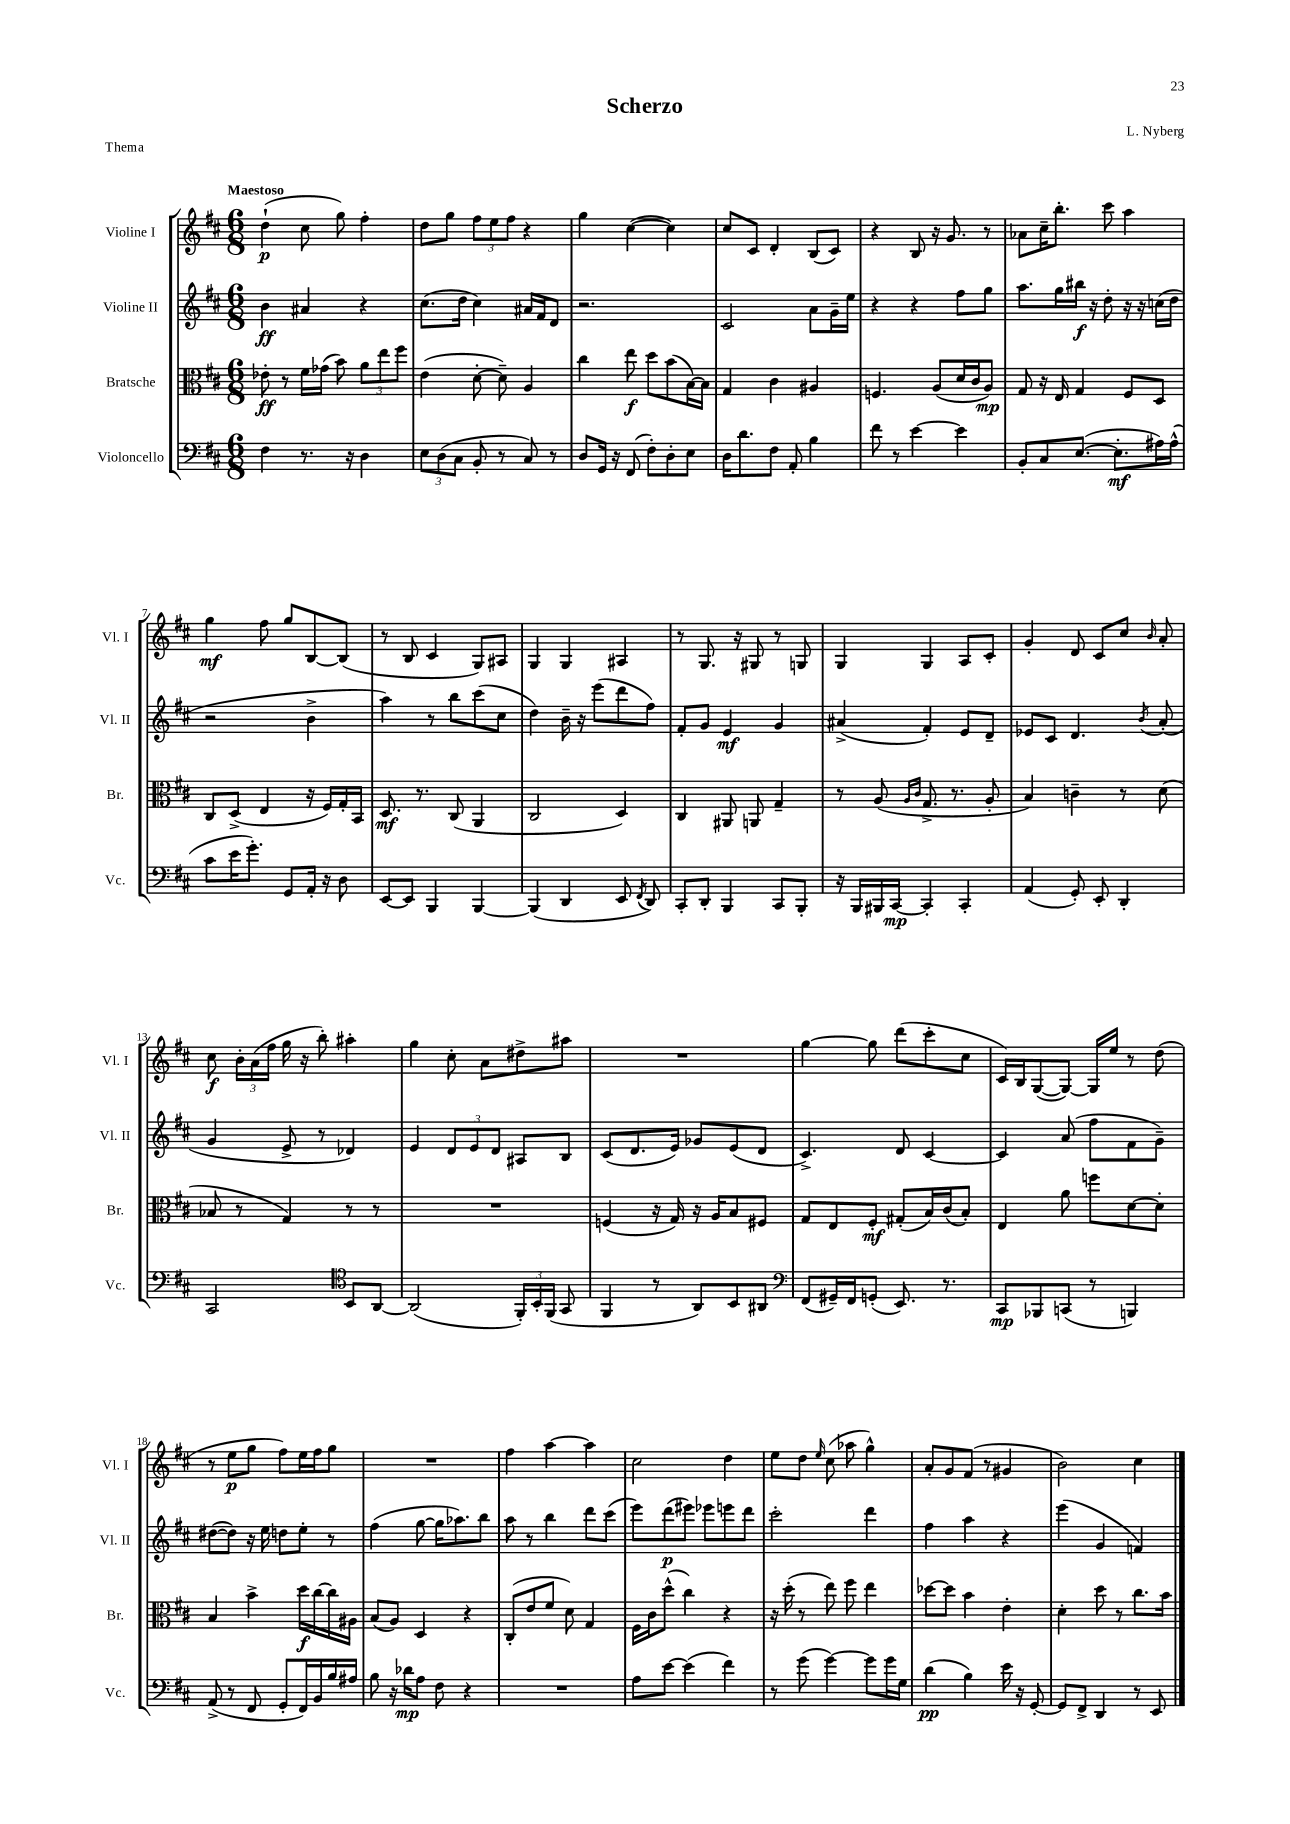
\header { title = "Scherzo" composer = "L. Nyberg" piece = "Thema" }
<<
\new StaffGroup <<
\new Staff = "s0" \with { instrumentName = "Violine I" shortInstrumentName = "Vl. I" } {
    \clef treble \key d \major \numericTimeSignature \time 6/8 \tempo "Maestoso"
    \autoBeamOff d''4-!\p( cis''8 g''8) fis''4-. |
    d''8[ g''8] \tuplet 3/2 { fis''8[ e''8 fis''8] } r4 |
    g''4 cis''4~( cis''4) |
    cis''8[ cis'8] d'4-. b8[( cis'8]) |
    r4 b8 r16 g'8. r8 |
    aes'8[ cis''16-- b''8.]-. cis'''8 a''4 |
    g''4\mf fis''8 g''8[ b8~ b8]( |
    r8 b8 cis'4 g8[) ais8] |
    g4 g4 ais4 |
    r8 g8. r16 gis8 r8 g8 |
    g4 g4 a8[ cis'8]-. |
    g'4-. d'8 cis'8[ cis''8] \grace { b'16 } a'8-. |
    cis''8\f \tuplet 3/2 { b'16[-. a'16( fis''16] } g''16 r16 b''8-.) ais''4-. |
    g''4 cis''8-. a'8[ dis''8-> ais''8] |
    R2. |
    g''4~ g''8 d'''8[( cis'''8-. cis''8] |
    cis'16[) b16 g8~( g8]~) g16[ e''16] r8 d''8( |
    r8 e''8[\p g''8] fis''8[) e''16 fis''16 g''8] |
    R2. |
    fis''4 a''4~ a''4 |
    cis''2 d''4 |
    e''8[ d''8] \grace { e''16 } cis''8( aes''8 g''4-^) |
    a'8[-. g'8 fis'8]( r8 gis'4 |
    b'2) cis''4 \bar "|." |
}
\new Staff = "s1" \with { instrumentName = "Violine II" shortInstrumentName = "Vl. II" } {
    \clef treble \key d \major \numericTimeSignature \time 6/8
    \autoBeamOff b'4\ff ais'4 r4 |
    cis''8.[( d''16] cis''4) ais'16[ fis'16 d'8] |
    r2. |
    cis'2 a'8[ g'16-- e''16] |
    r4 r4 fis''8[ g''8] |
    a''8.[ g''16 bis''16]\f r16 d''8-. r16 r16 c''16[( d''16] |
    r2 b'4-> |
    a''4) r8 b''8[ cis'''8( cis''8] |
    d''4) b'16-- r16 e'''8[( d'''8 fis''8]) |
    fis'8[-. g'8] e'4\mf g'4 |
    ais'4->( fis'4-.) e'8[ d'8]-- |
    ees'8[ cis'8] d'4. \acciaccatura { b'8 } a'8-.( |
    g'4 e'8-> r8 des'4) |
    e'4 \tuplet 3/2 { d'8[ e'8 d'8] } ais8[ b8] |
    cis'8[( d'8. e'16]) ges'8[ e'8( d'8] |
    cis'4.->) d'8 cis'4~ |
    cis'4 a'8( fis''8[ fis'8 g'8]--) |
    dis''8[~( dis''8]) r16 e''16 d''8[ e''8]-. r8 |
    fis''4( g''8~ g''16[ aes''8.) b''8] |
    a''8 r8 b''4 d'''8[ cis'''8]( |
    e'''8[) d'''8\p( eis'''8]) ees'''8[ e'''8 d'''8] |
    cis'''2-. d'''4 |
    fis''4 a''4 r4 |
    e'''4( g'4 f'4) \bar "|." |
}
\new Staff = "s2" \with { instrumentName = "Bratsche" shortInstrumentName = "Br." } {
    \clef alto \key d \major \numericTimeSignature \time 6/8
    \autoBeamOff ees'8-.\ff r8 fis'16[ ges'16]( b'8) \tuplet 3/2 { a'8[ e''8 fis''8] } |
    e'4( d'8~-. d'8--) a4 |
    cis''4 e''8\f d''8[ b'8( b16~) b16] |
    g4 cis'4 ais4 |
    f4. a8[( d'16 cis'16 a8]\mp) |
    g8 r16 e16 g4 fis8[ d8] |
    cis8[ d8]->( e4 r16 fis16[) g16-. b,16] |
    d8.\mf r8. cis8( a,4 |
    cis2 d4) |
    cis4 ais,8 a,8 g4-- |
    r8 a8( \grace { a16[ cis'16] } g8.-> r8. a8-. |
    b4) c'4-- r8 d'8( |
    bes8 r8 g4) r8 r8 |
    R2. |
    f4( r16 g16) r16 a16[ b8 fis8] |
    g8[ e8 fis8]-.\mf gis8[-.( b16) cis'16( b8]-.) |
    e4 a'8 f''8[ d'8~ d'8]-. |
    b4 b'4-> d''16[\f cis''16~ cis''16 ais16] |
    b8[( a8]) d4 r4 |
    cis8[-.( e'8 fis'8] d'8) g4 |
    fis16[ cis'16 d''8]-^( cis''4) r4 |
    r16 d''16-.( r8 e''8) fis''8 e''4 |
    des''8[~ des''8] b'4 e'4-. |
    d'4-. d''8 r8 cis''8.[ b'16] \bar "|." |
}
\new Staff = "s3" \with { instrumentName = "Violoncello" shortInstrumentName = "Vc." } {
    \clef bass \key d \major \numericTimeSignature \time 6/8
    \autoBeamOff fis4 r8. r16 d4 |
    \tuplet 3/2 { e8[ d8( cis8] } b,8-. r8 cis8) r8 |
    d8[ g,16] r16 fis,8( fis8[-.) d8-. e8] |
    d16[ d'8. fis8] a,8-. b4 |
    fis'8 r8 e'4~ e'4 |
    b,8[-. cis8 e8.]~( e8.[-.\mf ais16) ais16]-^( |
    cis'8[ e'16 g'8.]-.) g,8[ a,16]-. r16 d8 |
    e,8[~ e,8] b,,4 b,,4~ |
    b,,4( d,4 e,8 \acciaccatura { fis,8 } d,8) |
    cis,8[-. d,8]-. b,,4 cis,8[ b,,8]-. |
    r16 b,,16[ bis,,16 cis,16]~\mp cis,4-. cis,4-. |
    a,4( g,8-.) e,8-. d,4-. |
    cis,2 \clef tenor b,8[ a,8]~ |
    a,2( \tuplet 3/2 { fis,16[-.) b,16-. fis,16]( } g,8 |
    fis,4 r8 a,8[) b,8 ais,8] |
    \clef bass fis,8[( gis,16--) fis,16 g,8]-.( e,8.) r8. |
    cis,8[\mp bes,,8 c,8]( r8 b,,4) |
    a,8->( r8 fis,8 g,8[-. fis,16) b,16 b16 ais16] |
    b8 r16 des'16[\mp a8] fis8 r4 |
    R2. |
    a8[ e'8]~ e'4( fis'4) |
    r8 g'8( g'4~) g'8[ g'16 g16] |
    d'4\pp( b4) e'16 r16 g,8~-. |
    g,8[ fis,8]-> d,4 r8 e,8 \bar "|." |
}
>>
>>
